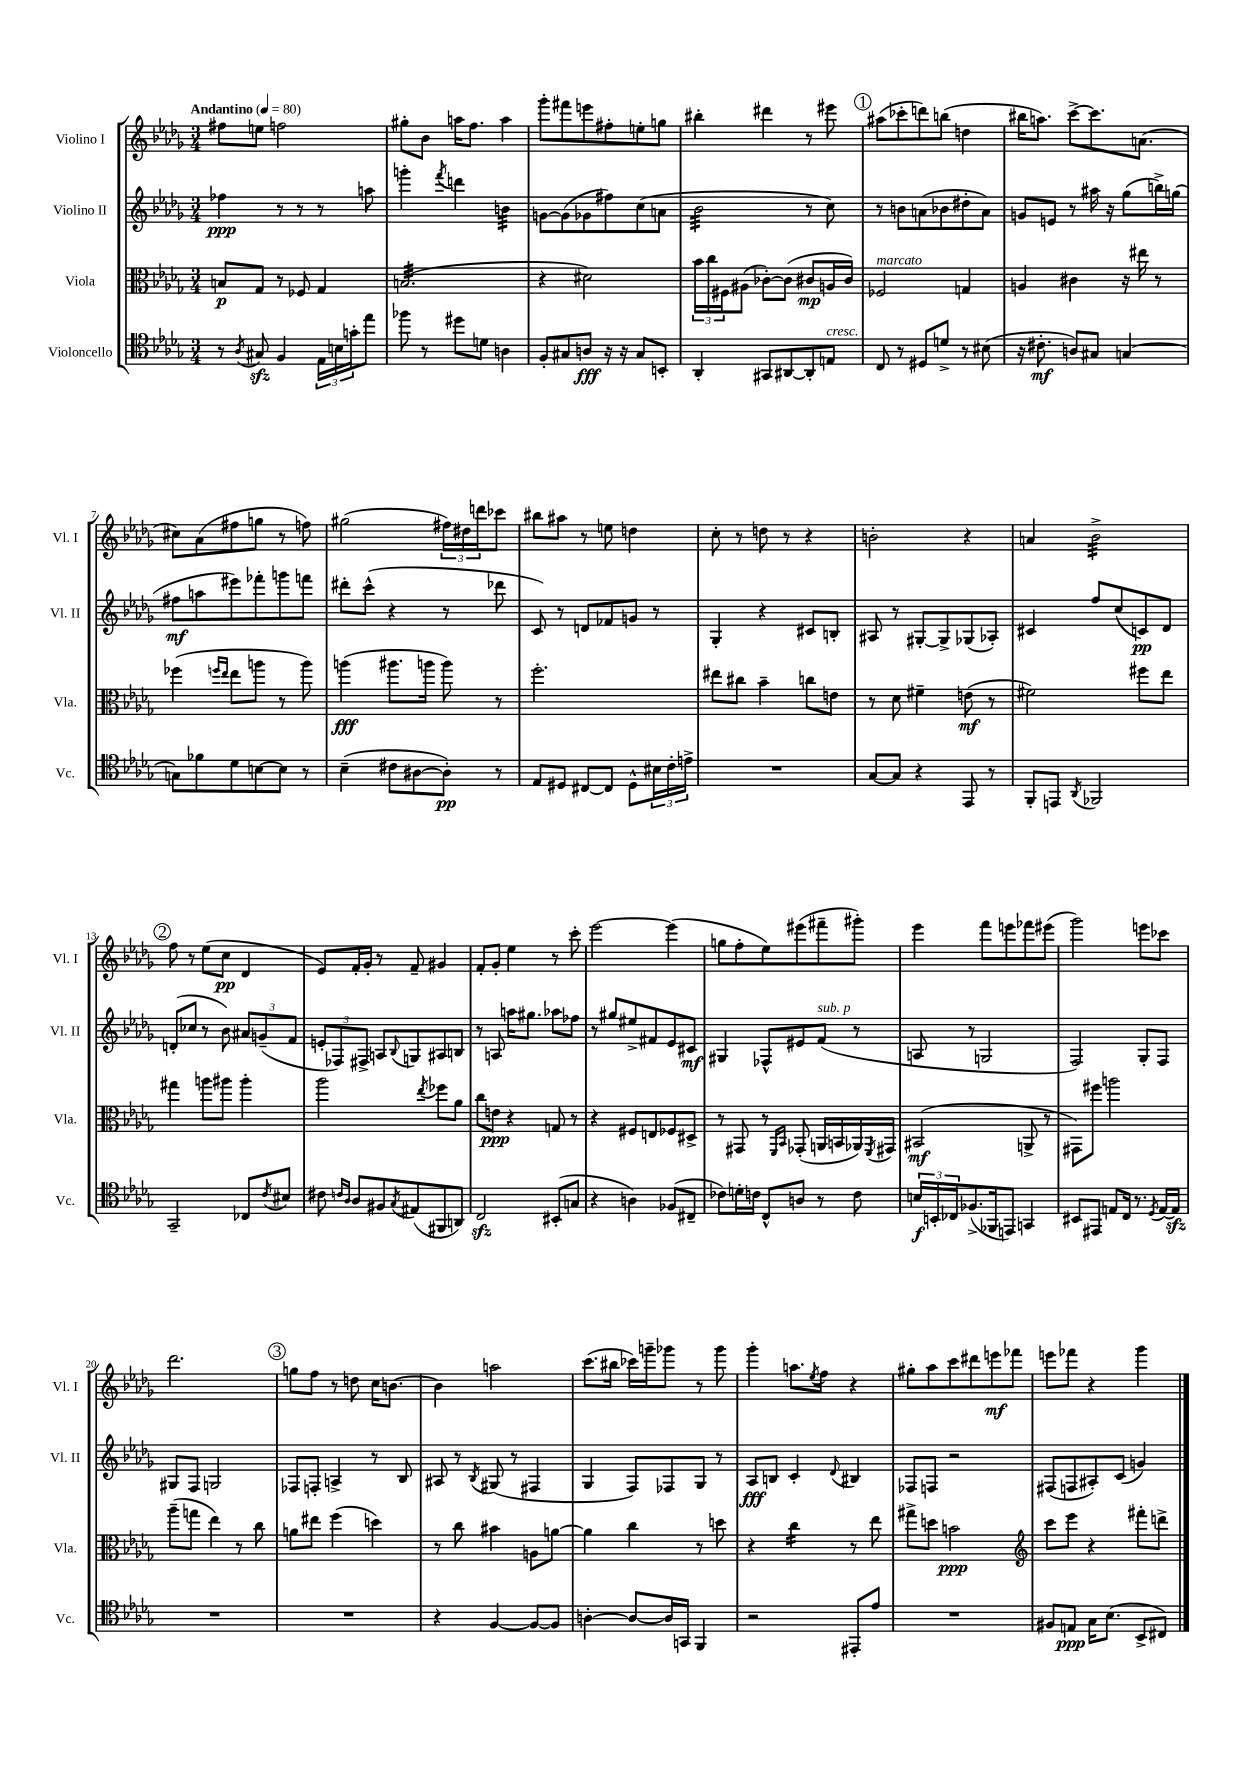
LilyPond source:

<<
\new StaffGroup <<
\new Staff = "s0" \with { instrumentName = "Violino I" shortInstrumentName = "Vl. I" } {
    \clef treble \key des \major \numericTimeSignature \time 3/4 \tempo "Andantino" 4 = 80
    fis''8 e''8 f''2 |
    gis''8-. bes'8 a''16 f''8. a''4 |
    ges'''8-. fis'''8 e'''8 fis''8-. e''8-. g''8 |
    bis''4-. dis'''4 r8 eis'''8 |
    \mark \markup { \circle "1" } ais''8( ces'''8-. d'''8) b''8( d''4 |
    bis''16 a''8.) c'''8~-> c'''8. a'8.( |
    cis''8) aes'8( fis''8 g''8 r8 f''8) |
    gis''2( \tuplet 3/2 { fis''16) dis''16 d'''16 } ces'''8 |
    bis''8 ais''8 r8 e''8 d''4 |
    c''8-. r8 d''8 r8 r4 |
    b'2-. r4 |
    a'4 bes'2:32-> |
    \mark \markup { \circle "2" } f''8 r8 ees''8( c''8\pp des'4 |
    ees'8) f'16-. ges'16-. r8 f'8-- gis'4 |
    f'8-. ges'8-. ees''4 r8 c'''8-. |
    ees'''2~ ees'''4( |
    g''8 f''8-. ees''8) eis'''8( fis'''8-- gis'''8-.) |
    ees'''4 f'''8 e'''8 fes'''8 eis'''8( |
    ges'''2) e'''8 ces'''8 |
    des'''2. |
    \mark \markup { \circle "3" } g''8 f''8 r8 d''8 c''16 b'8.~ |
    b'4 a''2 |
    c'''8.( bis''16 ces'''16) g'''16-- ges'''8 r8 ges'''8 |
    ges'''4-. a''8. \acciaccatura { ees''8 } f''16 r4 |
    gis''8-. aes''8 c'''8 dis'''8 e'''8\mf fes'''8 |
    e'''8 fes'''8 r4 ges'''4 \bar "|." |
}
\new Staff = "s1" \with { instrumentName = "Violino II" shortInstrumentName = "Vl. II" } {
    \clef treble \key des \major \numericTimeSignature \time 3/4
    fes''4\ppp r8 r8 r8 a''8 |
    g'''4-. \acciaccatura { f'''8 } d'''4 b'4:32 |
    g'8~ g'8( ges'8 fis''8) c''8( a'8 |
    bes'2:32 r8 c''8) |
    \mark \markup { \circle "1" } r8 b'8 a'8( bes'8 dis''8-. a'8) |
    g'8 e'8 r8 ais''16 r16 ges''8( b''16->) g''16( |
    fis''8\mf a''8 eis'''8) fes'''8-. g'''8 f'''8 |
    dis'''8-. c'''8-^( r4 r8 des'''8 |
    c'8) r8 d'8 fes'8 g'8 r8 |
    ges4-. r4 cis'8 b8-. |
    ais8 r8 gis8~-. gis8-> ges8( aes8-.) |
    cis'4 f''8 c''8( c'8\pp) des'8 |
    \mark \markup { \circle "2" } d'8-.( ces''8 r8 bes'8) \tuplet 3/2 { ais'8 g'8--( f'8 } |
    \tuplet 3/2 { e'8-. fes8) fis8-> } a8 \appoggiatura { bes8 } g8 ais8 b8 |
    r8 a8 a''16 gis''8. aes''8 fes''8 |
    r8 gis''8 eis''8-> fis'8 ees'8 cis'8\mf |
    gis4 fes8-^ eis'8 f'8^\markup { \italic "sub. p" }( r8 |
    a8 r8 g2 |
    f2) ges8-. f8 |
    gis8 f8 g2 |
    \mark \markup { \circle "3" } fes8 f8-. a4-> r8 bes8 |
    ais8 r8 \acciaccatura { bes8 } gis8( r8 fis4 |
    ges4 f8) fes8 ges8 r8 |
    aes8\fff b8 c'4-. \appoggiatura { des'8 } bis4 |
    fes8 f8 r2 |
    fis8( f8 ais8-.) c'8( g'4) \bar "|." |
}
\new Staff = "s2" \with { instrumentName = "Viola" shortInstrumentName = "Vla." } {
    \clef alto \key des \major \numericTimeSignature \time 3/4
    b8\p ges8 r8 fes8 ges4 |
    b2.:32( |
    r4 dis'2) |
    \tuplet 3/2 { bes'16 c''16 fis16 } ais8( ces'8~-.) ces'8( cis'8\mp a16 cis'16) |
    \mark \markup { \circle "1" } fes2^\markup { \italic "marcato" } g4 |
    a4 cis'4 r16 eis''16 r8 |
    fes''4( \grace { f''16 ees''16 } ees''8 a''8 r8 a''8) |
    a''4\fff( ais''8. a''16 a''8) r8 |
    f''2.-. |
    eis''8 cis''8 bes'4-- c''8 e'8 |
    r8 des'8 fis'4-- e'8\mf( r8 |
    fis'2) fis''8 ees''8 |
    \mark \markup { \circle "2" } gis''4 a''8 ais''8 ais''4-. |
    aes''2 \acciaccatura { ees''8 } fes''8 aes'8 |
    c''8 e'8\ppp r4 g8 r8 |
    r4 fis8 e8 fes8 dis8-> |
    r8 gis,8 r8 \grace { f,16 bes,16 } ges,8-.( a,16 b,16 aes,16) \acciaccatura { f,8 } gis,16 |
    bis,2\mf( a,8-> r8 |
    gis,8) fis''8 a''2 |
    aes''8--( g''8 ees''4) r8 c''8 |
    \mark \markup { \circle "3" } a'8 eis''8 f''4( d''4) |
    r8 c''8 bis'4 a8 a'8~ |
    a'4 c''4 r8 d''8 |
    r4 c''4:16 r8 ees''8 |
    gis''8-> d''8 b'2\ppp |
    \clef treble c'''8 ees'''8 r4 fis'''8-. d'''8-> \bar "|." |
}
\new Staff = "s3" \with { instrumentName = "Violoncello" shortInstrumentName = "Vc." } {
    \clef tenor \key des \major \numericTimeSignature \time 3/4
    r8 \acciaccatura { aes8 } gis8\sfz f4 \tuplet 3/2 { ees16 b16 g'16-. } ees''8 |
    fes''8 r8 dis''8 d'8 a4 |
    f8-. gis8 a8\fff r16 r16 gis8 b,8-. |
    aes,4-. gis,8 ais,8~ ais,8-. e8^\markup { \italic "cresc." } |
    \mark \markup { \circle "1" } c8 r8 dis8 d'8-> r8 bis8( |
    r16 cis'8.-.\mf a8) gis8 g4~ |
    g8 fes'8 des'8 b8~ b8 r8 |
    bes4--( cis'8 ais8~ ais8-.\pp) r8 |
    ees8 dis8 cis8~ cis8 dis8-^ \tuplet 3/2 { bis16 c'16-. e'16-> } |
    R2. |
    ges8~ ges8 r4 ees,8 r8 |
    f,8-. e,8 \acciaccatura { aes,8 } fes,2 |
    \mark \markup { \circle "2" } ges,2-- ces8 \acciaccatura { c'8 } bis8 |
    cis'8 \grace { c'16 aes16 } aes8 fis8 \acciaccatura { ges8 } eis8( fis,8 a,8) |
    c2\sfz bis,8-.( g8 |
    r4 a4) fes8( cis8-- |
    ces'8) d'16-. c'16 c8-^ a8 r8 c'8 |
    \tuplet 3/2 { b16\f b,16-. ces16 } fes8.->( fes,16 e,8) g,4 |
    bis,8 eis,8 e8 c16 r8. \acciaccatura { des8 } e16~ e16\sfz |
    R2. |
    \mark \markup { \circle "3" } R2. |
    r4 f4~ f8~ f8 |
    a4~-. a8~ a16 g,16 f,4 |
    r2 eis,8-. ees'8 |
    R2. |
    fis8 e8\ppp ges16 bes8.( bes,8-> cis8) \bar "|." |
}
>>
>>
